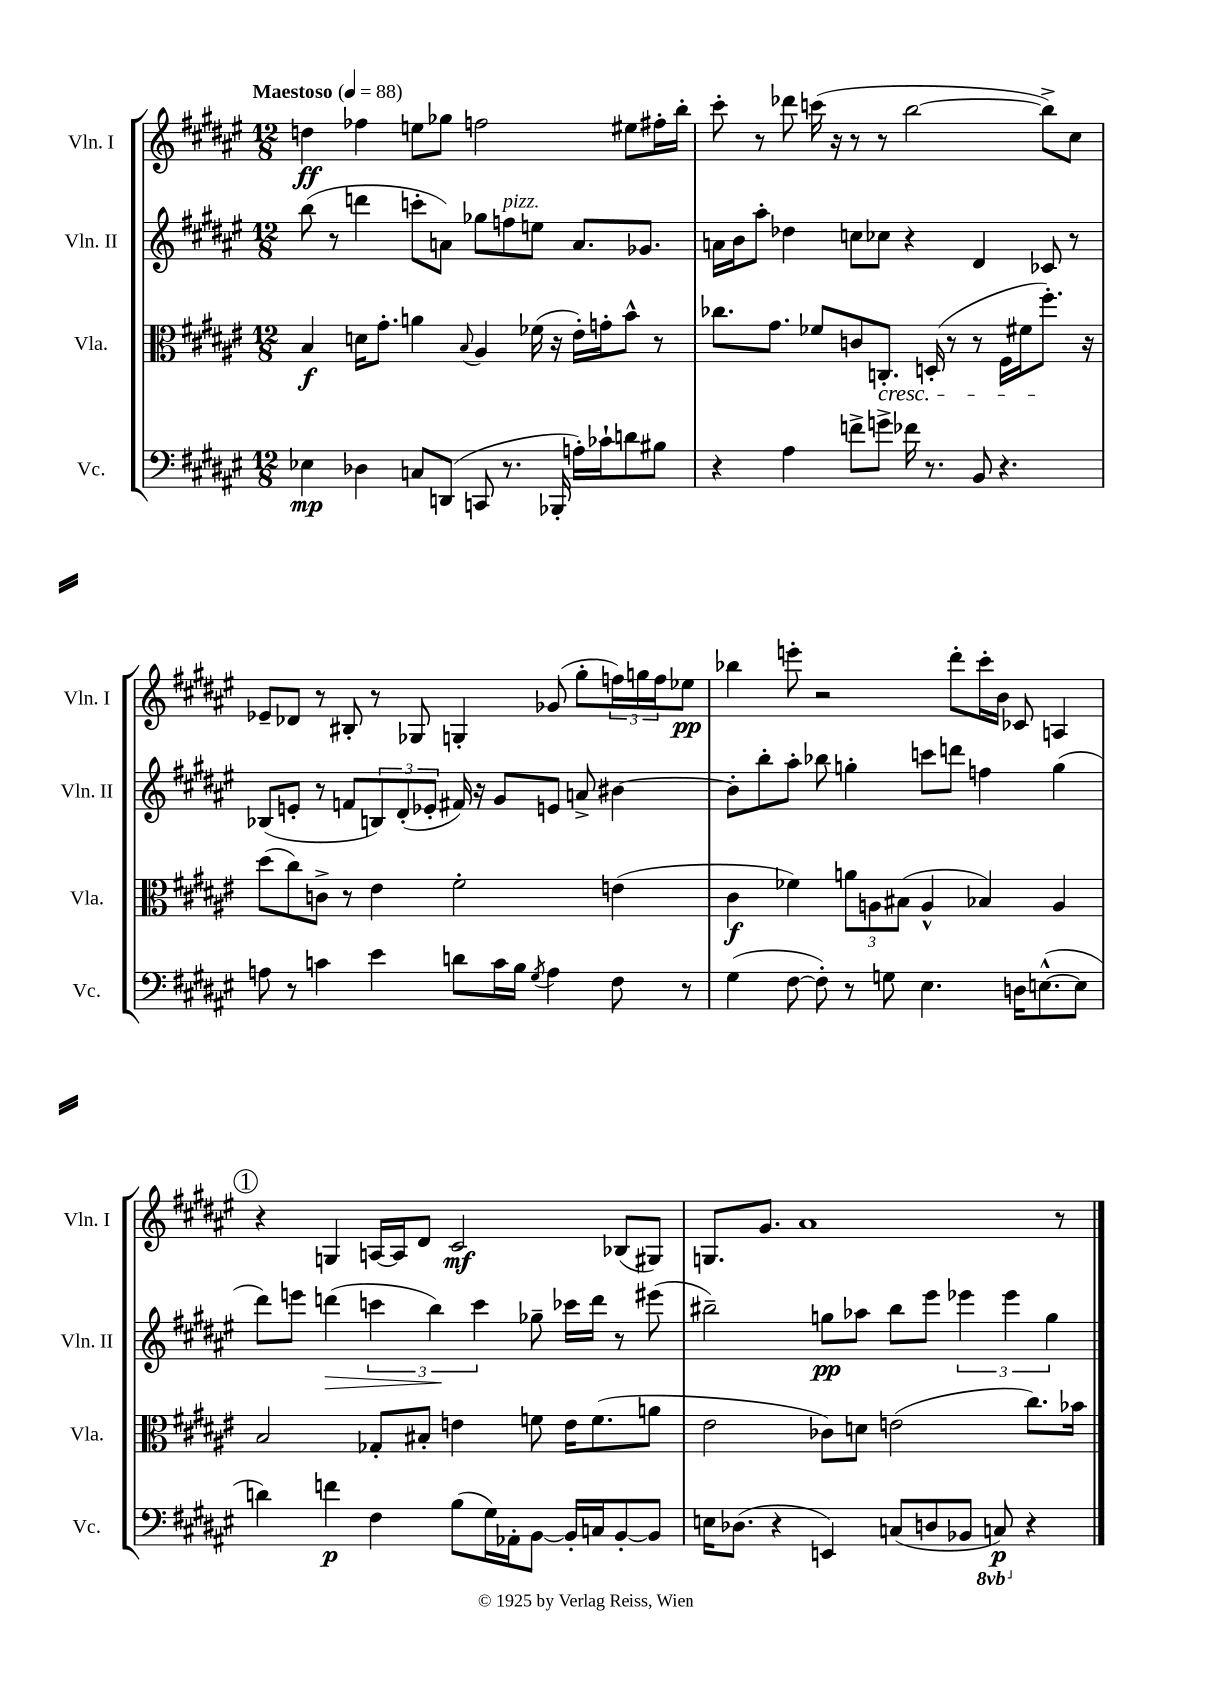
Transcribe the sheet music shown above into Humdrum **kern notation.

**kern	**kern	**kern	**kern
*staff4	*staff3	*staff2	*staff1
*clefF4	*clefC3	*clefG2	*clefG2
*k[f#c#g#d#a#e#]	*k[f#c#g#d#a#e#]	*k[f#c#g#d#a#e#]	*k[f#c#g#d#a#e#]
*M12/8	*M12/8	*M12/8	*M12/8
*MM88	*MM88	*MM88	*MM88
4E-	4B	(8bb	4dd
.	.	8r	.
4D-	16d	4ddd	4ff-
.	8.g#'	.	.
8C	4a	8ccc'	8ee
(8DD	.	8a)	8gg-
.	8qqB	.	.
8CC	4A#	8gg-	2ff
8.r	.	8ff	.
.	(16f-	8ee	.
16BBB-'	16r	.	.
16A')	16e#')	8.a	.
16c-`	16g'	.	.
8d	8b^^	.	8ee#
.	.	8.g-	.
8B#	8r	.	16ff#'
.	.	.	16bb'
=	=	=	=
4r	8.cc-	16a	8ccc#'
.	.	16b	.
.	.	8aa#'	8r
.	8.g#	.	.
4A#	.	4dd-	8ddd-
.	8f-	.	(16ccc
.	.	.	16r
8f^	8c	8cc	8r
8g^	8.C'	8cc-	8r
16f-	.	4r	[2bb
8.r	(16D'	.	.
.	8r	.	.
8BB	8r	4d#	.
4.r	16F#	.	.
.	16f#	.	.
.	8.ff#')	8c-	8bb^])
.	.	8r	8cc#
.	16r	.	.
=	=	=	=
8A	(8dd#	(8B-	8e-~
8r	8cc#)	8e'	8d-
4c	8c^	8r	8r
.	8r	8f	8B#'
4e#	4e#	12B)	8r
.	.	(12d#'	.
.	.	.	8G-
.	.	12e-'	.
8d	2f#'	16f#)	4G'
.	.	16r	.
16c	.	8g#	.
16B	.	.	.
8qG#	.	.	.
4A	.	8e	(8g-
.	.	8a^	8gg#'
8F#	(4e	[4b#	24ff)
.	.	.	24gg
.	.	.	24ff
8r	.	.	8ee-
=	=	=	=
(4G#	4c#	8b#']	4bb-
.	.	8bb'	.
[8F#	4f-)	8aa#'	8eee'
8F#'])	.	8bb-	2r
8r	12a	4gg'	.
.	12A	.	.
8G	.	.	.
.	(12B#	.	.
4.E#	4A^^	8ccc	.
.	.	8ddd	8ddd#'
.	4B-)	4ff	16ccc#'
.	.	.	16b
16D	.	.	8c-
([8.E^^	.	.	.
.	4A	(4gg	4A
8E]	.	.	.
=	=	=	=
4d)	2B	8ddd#)	4r
.	.	8eee	.
4f	.	(4ddd	4G
4F#	8G-'	6ccc	[16A
.	.	.	16A]
.	8B#'	.	8d#
.	.	6bb)	.
(8B	4e	.	2c#
.	.	6ccc	.
16G#)	.	.	.
16AA-'	.	.	.
[8BB	8f	8gg-~	.
16BB']	16e	16ccc-	.
16C	(8.f	16ddd	.
[8BB'	.	8r	(8B-
8BB]	8a	(8eee#	8G#)
=	=	=	=
16E	2e#	2bb#~)	8.G
(8.D-	.	.	.
.	.	.	8.g#
4r	.	.	.
.	.	.	1a#
4EE)	8c-)	8gg	.
.	8d	8aa-	.
(8C	(2e	8bb#	.
8D	.	8eee#	.
8BB-	.	6eee-	.
8CC)	.	.	.
.	.	6eee-	.
4r	8.cc#)	.	.
.	.	6gg	.
.	.	.	8r
.	16b-	.	.
==	==	==	==
*-	*-	*-	*-
